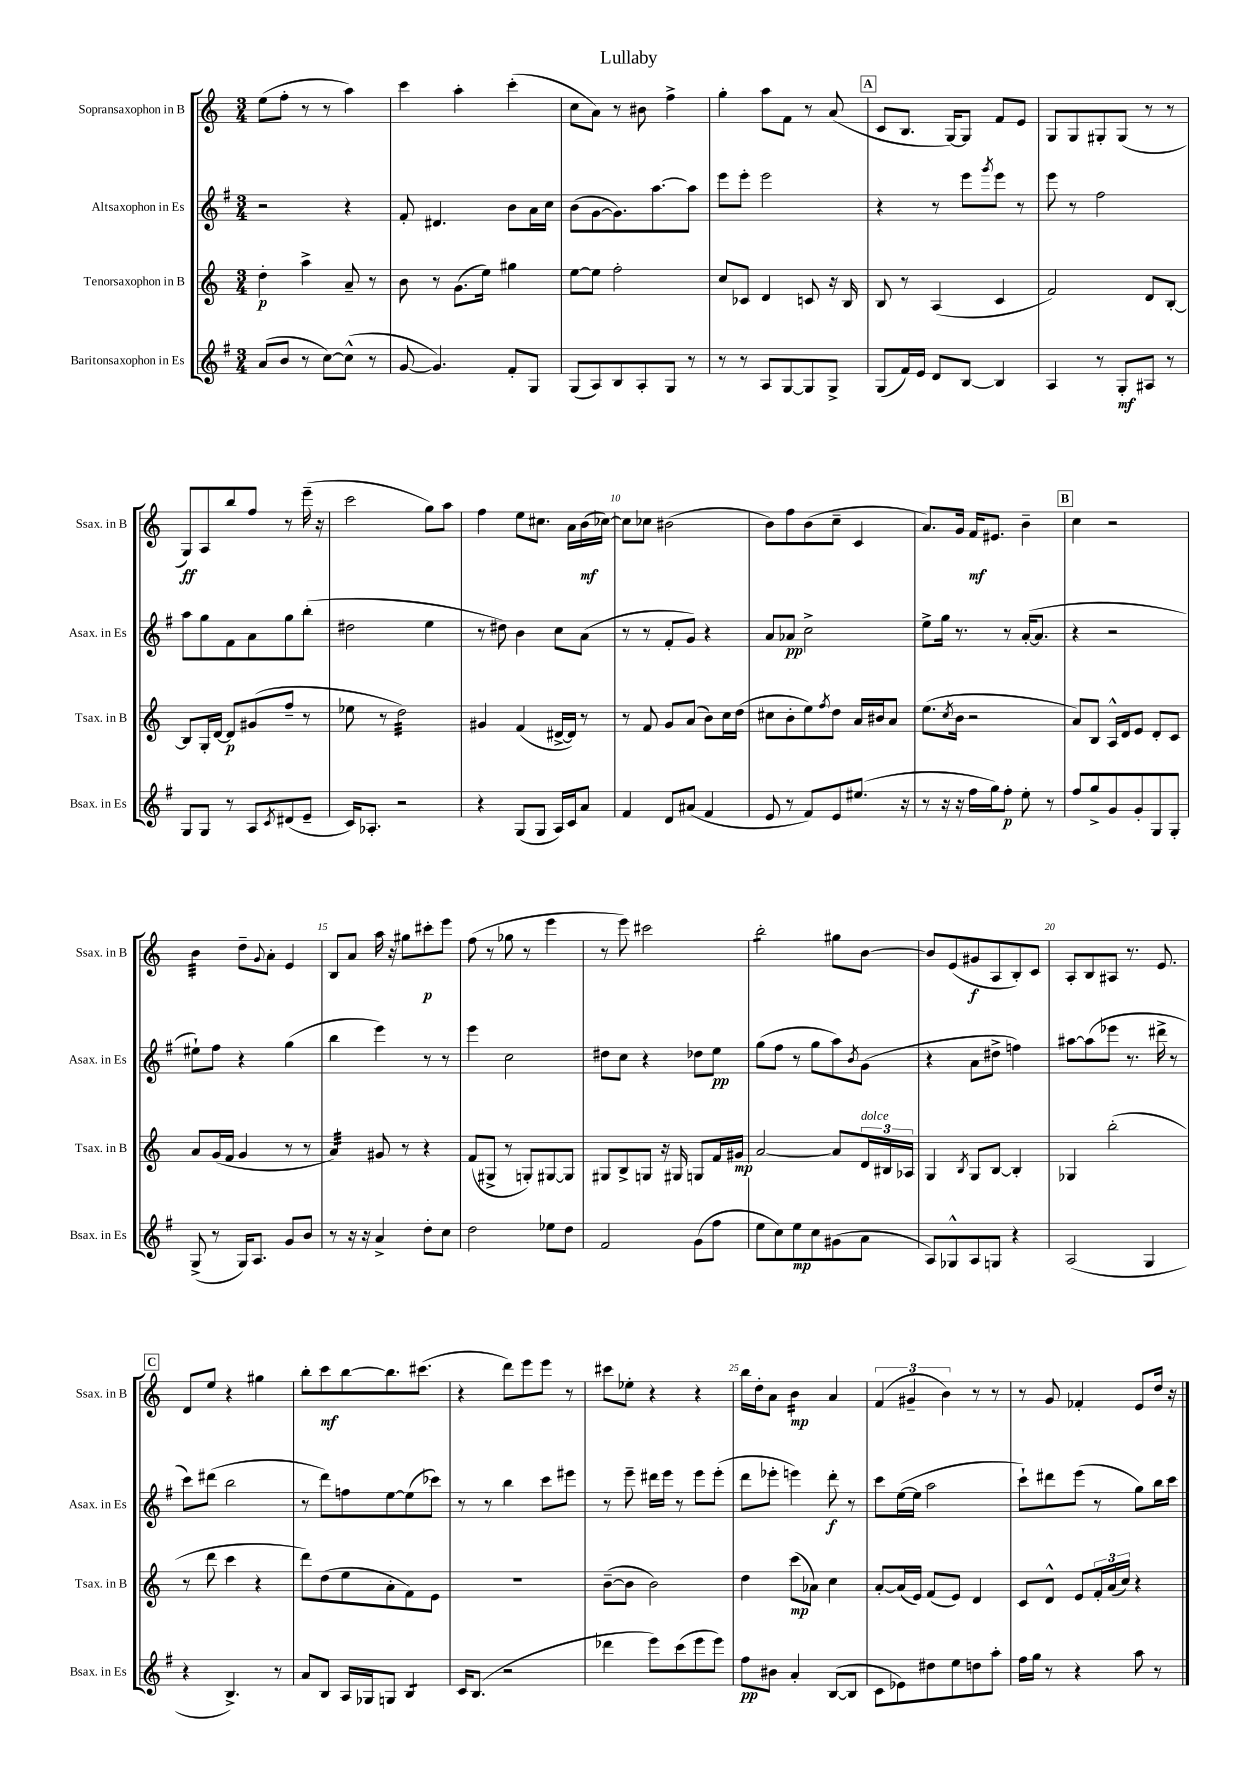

**kern	**kern	**kern	**kern
*staff4	*staff3	*staff2	*staff1
*clefG2	*clefG2	*clefG2	*clefG2
*k[f#]	*k[]	*k[f#]	*k[]
*M3/4	*M3/4	*M3/4	*M3/4
(8a	4dd'	2r	(8ee
8b	.	.	8ff'
8r	4aa^	.	8r
[8cc)	.	.	8r
(8cc^^]	8a~	4r	4aa)
8r	8r	.	.
=	=	=	=
[8g	8b	8f#'	4ccc
4.g])	8r	4.d#	.
.	(8.g	.	4aa'
.	16ee)	.	.
8f#'	4gg#	8b	(4ccc'
8G	.	16a	.
.	.	16cc	.
=	=	=	=
(8G	[8ee	(8b	8cc
8A)	8ee]	[8g	8a)
8B	2ff'	8.g])	8r
8A'	.	.	8b#
.	.	[8.aa	.
8G	.	.	4ff^
8r	.	8aa]	.
=	=	=	=
8r	8cc	8eee	4gg'
8r	8c-	8eee'	.
8A	4d	2eee	8aa
[8G	.	.	8f
8G]	8c	.	8r
8G^	16r	.	(8a
.	16B	.	.
=	=	=	=
(8G	8B	4r	8c
16f#)	8r	.	8.B
16e	.	.	.
8d	(4A	8r	.
.	.	.	[16G)
[8B	.	8eee	8G]
.	.	8qggg	.
4B]	4c	8eee	8f
.	.	8r	8e
=	=	=	=
4A	2f)	8eee	8G
.	.	8r	8G
8r	.	2ff#	8G#'
8G'	.	.	(8G#
8A#	8d	.	8r
8r	[8B'	.	8r
=	=	=	=
8G	8B]	8aa	8G)
8G	16G'	8gg	8A
.	[16d	.	.
8r	8d]	8f#	8bb
8A	(8g#	8a	8ff
8qc	.	.	.
(8d#	8ff~	8gg	8r
8e~	8r	(8bb'	(16eee~
.	.	.	16r
=	=	=	=
16c)	8ee-	2dd#	2ccc
8.A-'	.	.	.
.	8r	.	.
2r	2dd)	.	.
.	.	4ee	8gg)
.	.	.	8aa
=	=	=	=
4r	4g#	8r	4ff
.	.	8dd#)	.
(8G	(4f	4b	8ee
8G	.	.	8.cc#
16A)	[16d#^	8cc	.
16c	16d#])	.	16a
8a	8r	(8a	(16b
.	.	.	[16cc-)
=	=	=	=
4f#	8r	8r	8cc-]
.	8f	8r	8cc-
8d	8g	8f#'	(2b#
(8a#	(8a	8g)	.
4f#	8b)	4r	.
.	16cc	.	.
.	(16dd	.	.
=	=	=	=
8e	8cc#	8a	8b)
8r	8b'	8a-	8ff
8f#)	8ee)	2cc^	(8b
.	8qff	.	.
8e	8dd	.	8cc~
(8.ee#	16a	.	4c
.	16b#	.	.
.	8a	.	.
16r	.	.	.
=	=	=	=
8r	(8.ee	8ee^	8.a)
16r	.	16gg	.
.	8qcc	.	.
16r	16b	8.r	16g
16ff#	2r	.	16f
16gg)	.	.	8.e#
8ff#'	.	8r	.
8ee'	.	([16a'	4b~
.	.	8.a]	.
8r	.	.	.
=	=	=	=
8ff#	8a)	4r	4cc
8gg^	8B	.	.
8g	16A^^	2r	2r
.	16d	.	.
8g'	8e	.	.
8G	8d'	.	.
8G'	8c	.	.
=	=	=	=
(8G^	8a	8ee#`)	4b
8r	(16g	8ff#	.
.	16f	.	.
16G)	4g	4r	8dd~
8.A	.	.	.
.	.	.	8qqg
.	.	.	8a'
8g	8r	(4gg	4e
8b	8r	.	.
=	=	=	=
8r	4a)	4bb	8B
16r	.	.	8a
16r	.	.	.
4a^	8g#	4eee)	16aa
.	.	.	16r
.	8r	.	8gg#
8dd'	4r	8r	8ccc#'
8cc	.	8r	8eee
=	=	=	=
2dd	(8f	4eee	(8ff
.	8G#^	.	8r
.	8r	2cc	8gg-
.	8G')	.	8r
8ee-	[8G#	.	4eee
8dd	8G#]	.	.
=	=	=	=
2f#	8G#	8dd#	8r
.	8B^	8cc	8eee)
.	8G	4r	2ccc#
.	16r	.	.
.	16G#	.	.
(8g	8G	8dd-	.
8ff#	16f	8ee	.
.	16g#	.	.
=	=	=	=
8ee	[2a	(8gg	2bb'
8cc)	.	8ff#	.
8ee	.	8r	.
8cc	.	8gg	.
(8g#	8a]	8aa)	8gg#
.	.	8qb	.
8a	24d	(8g	[8b
.	24B#	.	.
.	24A-	.	.
=	=	=	=
8A)	4G	4r	8b]
8G-^^	.	.	(8e
.	8qB	.	.
8A	8G	8a	8g#
8G	[8B	8dd#^	8A
4r	4B']	4ff)	8B')
.	.	.	8c
=	=	=	=
(2A	4G-	[8aa#	8A'
.	.	(8aa#]	8B
.	(2bb'	8eee-	8A#
.	.	8.r	8.r
4G	.	.	.
.	.	16ddd#^	8.e
.	.	8r	.
=	=	=	=
4r	8r	8ccc)	8d
.	8ddd	(8ddd#	8ee
4.B^)	4ccc	2bb	4r
.	4r	.	4gg#
8r	.	.	.
=	=	=	=
8a	8ddd)	8r	8bb'
8B	(8dd	8ddd)	8ccc
16A	8ee	8ff	[8bb
16G-	.	.	.
8G	8a'	[8ee	8.bb]
4B	8f)	(8ee]	.
.	.	.	(8.ccc#
.	8e	8ccc-)	.
=	=	=	=
16c	2.r	8r	4r
(8.B	.	.	.
.	.	8r	.
2r	.	4bb	8ddd)
.	.	.	8eee
.	.	8ccc	8eee
.	.	8eee#	8r
=	=	=	=
4ddd-	([8b~	8r	8ccc#
.	8b]	8eee~	8ee-'
8eee)	2b)	16ddd#	4r
.	.	16eee	.
(8ccc	.	8r	.
8eee	.	8eee	4r
8eee)	.	(8eee'	.
=	=	=	=
8ff#	4dd	8ddd	16bb
.	.	.	16dd'
8b#	.	8eee-'	8a
4a'	(8ccc	4eee)	4b
.	8a-)	.	.
([8B	4cc	8ddd'	4a
8B]	.	8r	.
=	=	=	=
8c	[8a'	8ccc	(6f
8e-)	(16a]	([16ee	.
.	.	.	6g#~
.	16e)	16ee]	.
8dd#	(8f	2aa	.
.	.	.	6b)
8ee	8e)	.	.
8dd	4d	.	8r
8aa'	.	.	8r
=	=	=	=
16ff#	8c	8ccc`)	8r
16gg	.	.	.
8r	8d^^	8ddd#	8g
4r	8e	(8eee	4f-'
.	24f'	8r	.
.	(24a	.	.
.	24cc)	.	.
8aa	4r	8gg)	8e
8r	.	16bb	16dd
.	.	16ccc	16r
==	==	==	==
*-	*-	*-	*-
